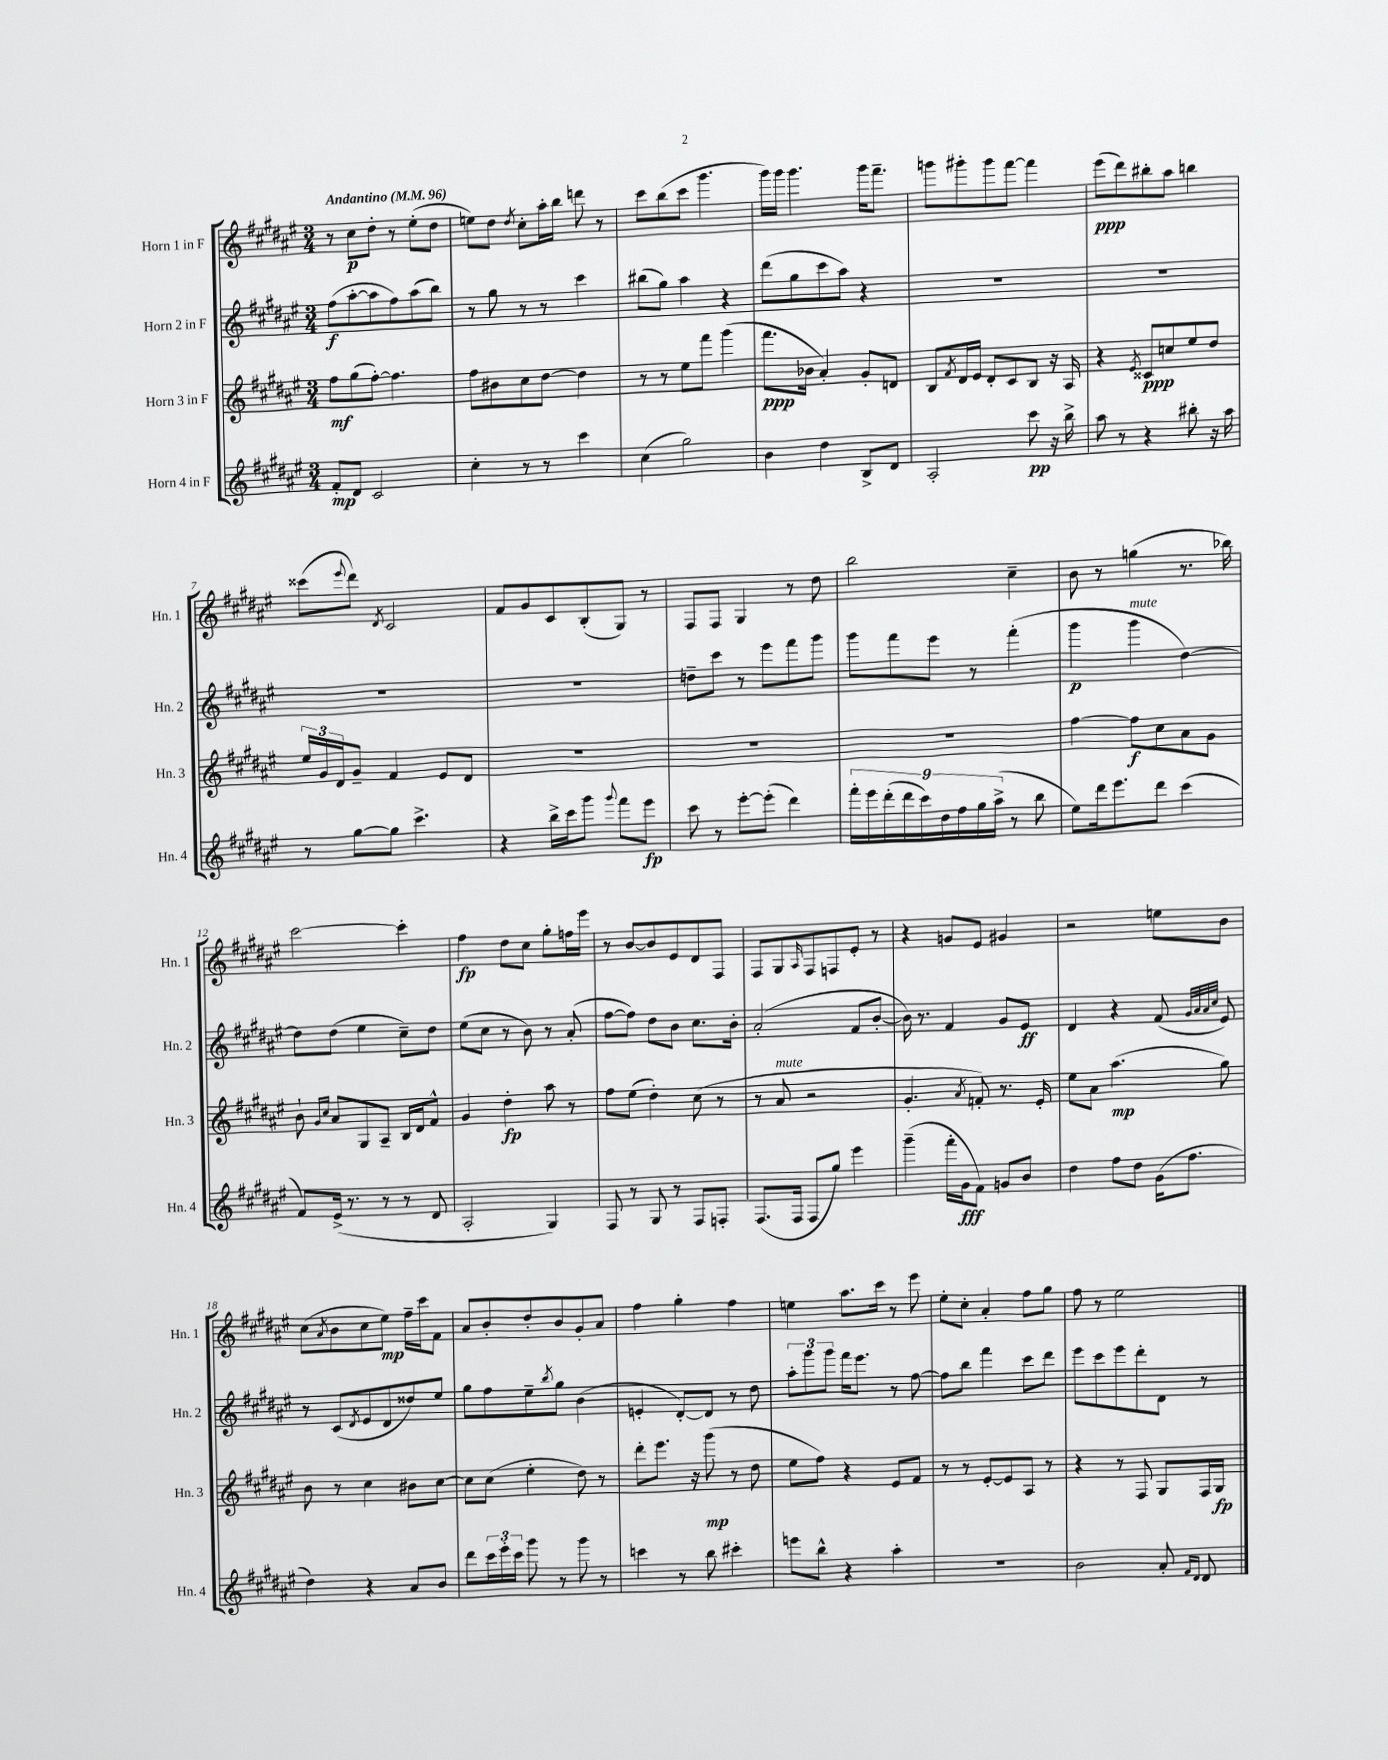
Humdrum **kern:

**kern	**kern	**kern	**kern
*staff4	*staff3	*staff2	*staff1
*clefG2	*clefG2	*clefG2	*clefG2
*k[f#c#g#d#a#e#]	*k[f#c#g#d#a#e#]	*k[f#c#g#d#a#e#]	*k[f#c#g#d#a#e#]
*M3/4	*M3/4	*M3/4	*M3/4
*MM96	*MM96	*MM96	*MM96
8f#'/L	8ff#\L	(8ff#\L	8r
8d#/J	(8gg#\	[8aa#'\	8cc#\L
2c#/	[8ff#'\J)	8aa#\]	8dd#'\J
.	4.ff#\]	8ff#\)	8r
.	.	(8aa#\	(8ee#'\L
.	.	8bb\J)	8dd#\J
=	=	=	=
4cc#'\	8ff#\L	8r	8ee\L)
.	8b#\	8gg#\	8dd#\J
.	.	.	8qdd#/
8r	8cc#\	8r	8cc#'\L
8r	[8dd#\J	8r	16aa#'\L
.	.	.	16bb\JJ
4ccc#\	4dd#\]	4ccc#\	8ddd\
.	.	.	8r
=	=	=	=
(4cc#\	8r	(8bb#\L	8ccc#\L
.	8r	8gg#\J)	(8bb\
2gg#\)	8ee#\L	4aa#\	8ccc#\J
.	8fff#\J	.	4.ggg#\
.	(4ggg#\	4r	.
=	=	=	=
4b\	8.fff#\L	(8ddd#\L	16ggg#\LL)
.	.	.	16ggg#\JJ
.	.	8gg#\	4.ggg#\
.	16b-\Jk	.	.
4dd#\	4a#'/)	8ccc#\	.
.	.	8aa#\J)	.
8B^/L	8g#'/L	4r	16ggg#\LK
.	.	.	8.fff#~\J
8d#/J	8d/J	.	.
=	=	=	=
2A#'/	8B/L	2.r	8ggg\L
.	8qf#/	.	.
.	16d#/L	.	8ggg#'\
.	16e#/JJ	.	.
.	8d#'/L	.	8ggg#\
.	8c#/	.	[8fff#\J
8ccc#\	8B/J	.	4fff#\]
16r	16r	.	.
16bb^\	16A#/	.	.
=	=	=	=
8aa#\	4r	2.r	(8eee#\L
8r	.	.	8ddd#\)
.	8qe#/	.	.
4r	8c##/L	.	8bb#'\
.	8cc/	.	8aa#\J
8bb#'\	8ee#/	.	4bb\
16r	8dd#/J	.	.
16aa#\	.	.	.
=	=	=	=
8r	24ee#/LL	2.r	(8ccc##\L
.	24g#/	.	.
.	24d#/J	.	.
.	.	.	8qqeee#/
[8gg#\L	8g#~/J	.	8ddd#\J)
.	.	.	8qd#/
8gg#\]J	4f#/	.	2c#/
4.ccc#^\	.	.	.
.	8e#/L	.	.
.	8d#/J	.	.
=	=	=	=
4r	2.r	2.r	8f#/L
.	.	.	8g#/
16bb^\LL	.	.	8c#/
16ccc#\J	.	.	.
8ggg#\J	.	.	(8B'/
8qqggg#/	.	.	.
8fff#\L	.	.	8G#/J)
8eee#\J	.	.	8r
=	=	=	=
8ccc#\	2.r	8dd~\L	8F#/L
8r	.	8ccc#\J	8F#/J
[8eee#'\L	.	8r	4G#/
(8eee#'\]J	.	8eee#\L	.
4ddd#\)	.	8fff#\	8r
.	.	8ggg#\J	8dd#\
=	=	=	=
18fff#'\LL	2.r	8ggg#\L	2bb\
18eee#\	.	.	.
(18ddd#'\	.	.	.
.	.	8fff#\	.
18ddd#\	.	.	.
18ccc#\)	.	.	.
.	.	8eee#\J	.
18dd#\	.	.	.
18ff#\	.	.	.
.	.	8r	.
18gg#\	.	.	.
(18aa#^\JJ	.	.	.
8r	.	(4fff#'\	4cc#~\
8bb\	.	.	.
=	=	=	=
8ee#\L)	[4ff#\	4ggg#\	8b\
16ddd#\k	.	.	8r
8.eee#\	.	.	.
.	8ff#\]L	4ggg#\	(4gg\
8ddd#\J	8cc#\	.	.
(4ccc#\	8a#\	[4dd#\)	8.r
.	8g#\J	.	.
.	.	.	16bb-\)
=	=	=	=
8f#/L)	8b`\	8dd#\]L	[2ccc#\
.	16qqg#/LL	.	.
.	16qqcc#/JJ	.	.
(16e#^/Jk	8a#/L	(8dd#\J	.
8.r	.	.	.
.	8G#/	4ee#\	.
8r	8A#~/J	.	.
8r	16B/LL	8cc#~\L)	4ccc#'\]
.	16d#/J	.	.
8d#/	8f#^^/J	8dd#\J	.
=	=	=	=
2A#'/	4g#/	(8ee#\L	4ff#\
.	.	8cc#\J	.
.	4dd#'\	8r	8dd#\L
.	.	8b\)	8cc#\J
4G#/)	8aa#\	8r	8gg#'\L
.	8r	(8a#'/	16ff\L
.	.	.	16eee#\JJ
=	=	=	=
8F#/	8ff#\L	[8ff#\L	8r
8r	(8ee#\J	8ff#\]J)	[8b/L
8G#/	4dd#'\)	8dd#\L	8b/]
8r	.	8b\J	8e#/
8F#/L	(8cc#\	8.cc#\L	8d#/
8F'/J	8r	.	8F#/J
.	.	16b'\Jk	.
=	=	=	=
(8.F#/L	8r	(2a#'/	8F#/L
.	8a#/	.	8G#/
16F#/Jk	.	.	.
.	.	.	16qqA#/
8F#/L	2r	.	8F#/
8gg#/J)	.	.	8F/
4eee#\	.	8f#/L	8e#'/J
.	.	[8b'/J	8r
=	=	=	=
(4ggg#~\	4.g#'/	16b\])	4r
.	.	8.r	.
16fff#'\LL	.	4f#/	8g/L
16g#\J	.	.	.
.	8qa#/	.	.
8f#\J)	8f'/)	.	8e#/J
8g/L	8.r	8g#/L	4g#/
8b/J	.	8e#/J	.
.	16e#'/	.	.
=	=	=	=
4dd#\	8ee#\L	4d#/	2r
.	8a#\J	.	.
8ff#\L	(4.aa#\	4r	.
8dd#\J	.	.	.
(16g#\LK	.	(8f#/	8ee\L
8.ff#\J	.	.	.
.	.	32qqg#/LLL	.
.	.	32qqa#/	.
.	.	32qqa#/	.
.	.	32qqcc#/JJJ	.
.	8gg#\)	8e#/)	8b\J
=	=	=	=
4dd#\)	8b\	8r	(8cc#\L
.	.	.	8qa#/
.	8r	(8c#/L	8b\
.	.	8qd#/	.
4r	4cc#\	8e#/	8cc#\
.	.	8d#/	8ee#\J)
8a#/L	8b#\L	8dd##/)	16ff#~\LL
.	.	.	16ccc#\J
8b/J	[8cc#\J	8ee#/J	8f#\J
=	=	=	=
8ddd#\L	8cc#\]L	8gg#\L	8a#/L
24ccc#\L	(8cc#\J	8ff#\	8b'/
24eee#'\	.	.	.
24ccc#\JJ	.	.	.
8ggg#\	4ee#'\	8ee#~\	8dd#'/
.	.	8qbb/	.
8r	.	8gg#\J	8b/
8ggg#\	8dd#\)	(4b\	8g#'/
8r	8r	.	8a#/J
=	=	=	=
4ccc\	8ddd#'\L	4e'/	4ff#\
.	8.eee#\J	.	.
8r	.	[8d#'/L)	4gg#'\
.	16r	.	.
8bb\	(8ggg#\	8d#/]J	.
4ccc#'\	8r	8r	4ff#\
.	8dd#\	8dd#\	.
=	=	=	=
8eee\L	8ee#\L	12aa#'\L	4ee\
.	.	12ggg#\	.
8bb^^\J	8ff#\J)	.	.
.	.	12ggg#\J	.
4r	4r	16fff#\LK	8.aa#\L
.	.	8.eee#\J	.
.	.	.	16ccc#\Jk
4aa#'\	8e#/L	8r	8r
.	8f#/J	[8ff#\	8eee#\
=	=	=	=
2.r	8r	8ff#\]L	8ee#'\L
.	8r	8bb\J	8cc#'\J
.	[8e#'/L	4fff#\	4a#'/
.	8e#/]	.	.
.	8A#/J	8ccc#\L	8ff#\L
.	8r	8ddd#\J	8gg#\J
=	=	=	=
2b\	4r	8eee#\L	8ff#\
.	.	8ccc#\	8r
.	8r	8eee#\	2ee#\
.	8F#/	8ddd#'\	.
8a#'/	8G#/L	8d#\J	.
16qqf#/LL	.	.	.
16qqd#/JJ	.	.	.
8d#/	16F#/L	8r	.
.	16G#/JJ	.	.
==	==	==	==
*-	*-	*-	*-
